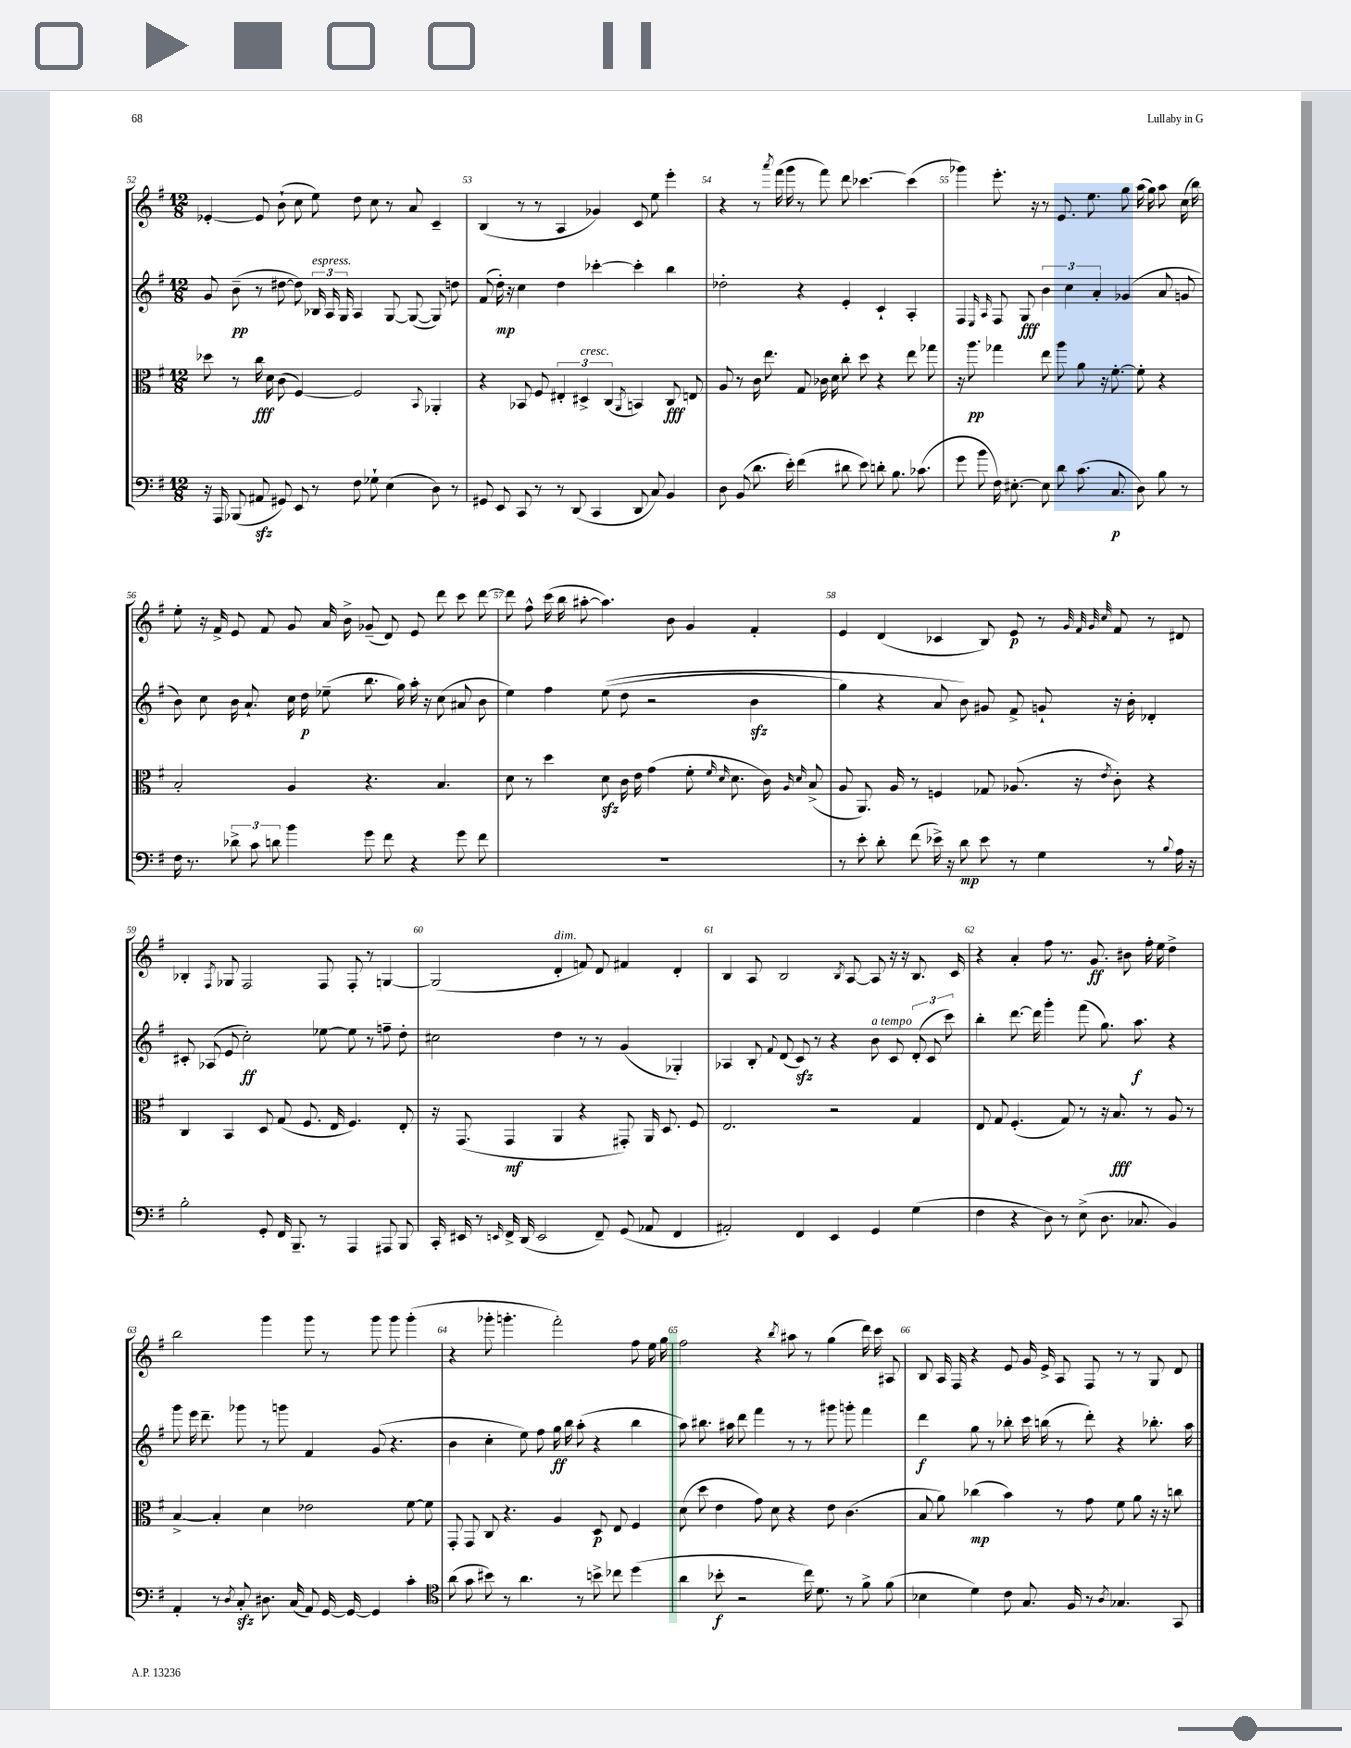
<<
\new StaffGroup <<
\new Staff = "s0" {
    \clef treble \key g \major \numericTimeSignature \time 12/8
    \autoBeamOff ees'4~-. ees'8 b'8-!( c''8 e''8) d''8 c''8 r8 a'8 c'4-- |
    b4( r8 r8 a4 ges'4) c'8 e''8 e'''4-. |
    r4 r8 \acciaccatura { a'''8 } fis'''16( g'''16 r8 fis'''8) d'''8 ces'''4.~ ces'''4( |
    ges'''4) e'''8.-. r16 r8 e'8. e''8. g''8 a''16( g''16) a''8 c''16( b''16) |
    e''8-. r16 fis'16-> e'8 fis'8 g'8 a'16 b'16-> ges'8--( d'8) e'8 d'''8 c'''8 d'''8~ |
    d'''8 fis''8-^ c'''16( b''16 ais''8~-. ais''4.) b'8 g'4 fis'4-. |
    e'4 d'4( ces'4 b8) e'8\p r8 \grace { g'32 fis'32 g'32 c''32 } fis'8 r8 dis'8 |
    bes4-. \acciaccatura { fis8 } ges8 fis2 fis8 fis8-. r8 g4~ |
    g2( d'4-.^\markup { \italic "dim." } f'8) d'8 fis'4 d'4-. |
    b4 a8 b2 \acciaccatura { b8 } a8~ a8 r16 r16 b8. c'16 |
    r4 a'4-. fis''8 r8. g'8.\ff bis'8 fis''16-. e''16 d''4-> |
    b''2 g'''4 g'''8 r8 g'''8 g'''8 g'''4-.( |
    r4 ges'''8-. g'''4.-. fis'''2-.) fis''8 e''16 g''16 |
    fis''2 r4 \acciaccatura { b''8 } ais''8 r8 g''4( d'''16) c'''16 ais8 |
    b8 a16 fis16 r4 e'8 g'16 e'16-> a8 fis8 r8 r8 g8 d'8 \bar "|." |
}
\new Staff = "s1" {
    \clef treble \key g \major \numericTimeSignature \time 12/8
    \autoBeamOff g'8 b'8--\pp( r8 dis''8~ dis''8) \tuplet 3/2 { bes16^\markup { \italic "espress." } a16 g16 } a4 g8~ g8~( g8) d''8 |
    fis'8( d''16-.\mp) r16 c''4 d''4 ces'''4~-. ces'''4-. b''4 |
    des''2-. r4 e'4-. c'4-! a4-. |
    fis4 \grace { e16 a16 } fis8 g8\fff \tuplet 3/2 { b'4 c''4 a'4-. } ges'4( a'8 g'8 |
    b'8) c''8 b'16 a'8.-! c''16 d''16\p ees''8--( b''8. g''16) a''16-. r16 c''8( ais'8 b'8 |
    e''4) fis''4 e''8(\( d''8 r2 b'4\sfz |
    g''4) r4 a'8 b'8\) gis'8 fis'8-> g'8-! r16 b'16-. des'4-. |
    cis'8-. aes8( e'8 c''2-.\ff) ees''8~ ees''8 r8 f''8-- d''8-. |
    cis''2 d''4 r8 r8 g'4( ges4-.) |
    aes4 b8-. \appoggiatura { fis'8 } d'8( c'8\sfz) r8 r4 b'8^\markup { \italic "a tempo" } c'8 \tuplet 3/2 { d'8-.( c'8 c'''8) } |
    b''4-. d'''8.~ d'''16 g'''4-. fis'''8( g''8.) a''8.\f r4 |
    g'''8 e'''16 d'''8.-- ges'''8 r8 g'''8 fis'4 g'8( r4. |
    b'4 c''4-. e''8) fis''8 g''16\ff b''16 a''8-.( r4 b''4 |
    a''8) bis''8. ais''16 d'''8 fis'''4 r8 r8 gis'''8 g'''8-. fis'''4 |
    d'''4\f g''8 r8 bes''8-. c'''16 b''16( r8 d'''8-.) r4 bes''8.-. a''16 \bar "|." |
}
\new Staff = "s2" {
    \clef alto \key g \major \numericTimeSignature \time 12/8
    \autoBeamOff des''8 r8 c''16\fff d'16 c'8( fis4~) fis2 \appoggiatura { b,8 } aes,4-. |
    r4 bes,8 fis8 \tuplet 3/2 { eis4-. dis4->^\markup { \italic "cresc." } c4( } \acciaccatura { a,8 } b,4) c8\fff e8 |
    a8 r8 c'16 e''8. g8 ces'16 d'16 c''8-. d''8 r4 e''8 ges''8 |
    r16 a''8.\pp ges''4 e''8 a''8 a'8 r16 fis'8.~-. fis'8-. r4 |
    b2-. a4 r4. b4. |
    d'8 r8 d''4 d'8\sfz c'16 e'16 g'4( fis'8-. \grace { fis'16 d'16 } d'8. c'16) \grace { a16 d'16 } b8->( |
    a8 a,8.) a16 r8 f4 ges8 aes8.( r16 \acciaccatura { e'8 } c'8-.) r4 |
    c4 b,4 d8 g8( fis8. e16 fis4.) e8-. |
    r16 g,8.( g,4\mf a,4 r4 gis,8-.) a,16 d8. fis8 |
    e2. r2 g4 |
    e8 g8 fis4.-.( g8) r8 r16 b8.\fff r8 a8 r8 |
    b4~-> b4-. d'4 ees'2 fis'8~ fis'8 |
    g,8-. g,8 c8 r4. a4 d8\p e8 fis4 |
    d'8( d''8 e'4 g'8) d'8 r4 e'8 c'4.( |
    b8 a'8) ces''4\mp( b'4) r8 g'8 fis'8 a'8 r16 r16 c''8 \bar "|." |
}
\new Staff = "s3" {
    \clef bass \key g \major \numericTimeSignature \time 12/8
    \autoBeamOff r16 a,,16 bes,,8( ais,8\sfz gis,8) e,8 r8 fis8 ges8-! e4( d8) r8 |
    gis,8 e,8 c,8 r8 r8 d,8( c,4 d,8 c8) b,4 |
    d8 b,8( d'8. e'16-.) fis'4( dis'8 e'8) d'8-. b8. ces'8.( |
    g'8 b'8 fis16) eis8.~-. eis8 d'8 c'8.( c8.\p d8) b8 r8 |
    fis16 r8. \tuplet 3/2 { des'8-> c'8 d'8 } b'4 g'8 fis'8 r4 g'8 fis'8 |
    R1. |
    r8 e'8-. d'8-. fis'8( ees'16->) r16 d'8\mp ees'8 r8 g4 r8 \appoggiatura { b8 } a16 r16 |
    b2-. g,8-. fis,16 b,,8.-- r8 a,,4 ais,,8 b,,8 |
    c,16-. eis,16 r8 \grace { e,16 } fis,16-> d,16( e,2 fis,8--) g,8( aes,8 fis,4 |
    ais,2-.) fis,4 e,4 g,4 g4( |
    fis4 r4 d8) r8 e8->( d8. ces8. b,4) |
    a,4-. r8 \acciaccatura { d8 } c8-.\sfz dis8. c16( a,8) g,16~ g,16~ g,4 c'4-. |
    \clef tenor a'8( g'8 bis'8) r8 a'4. r8 b'8-> ces''8 d''4( |
    a'4 bes'8-.\f r2 c''16) d'8. r8 fis'8-> fis'8( |
    bes4 d'4) c'8 g8. fis16 r8 \acciaccatura { a8 } ges4. g,8 \bar "|." |
}
>>
>>
\layout { \context { \Score currentBarNumber = #52 \override BarNumber.break-visibility = ##(#f #t #t) barNumberVisibility = #all-bar-numbers-visible } }
